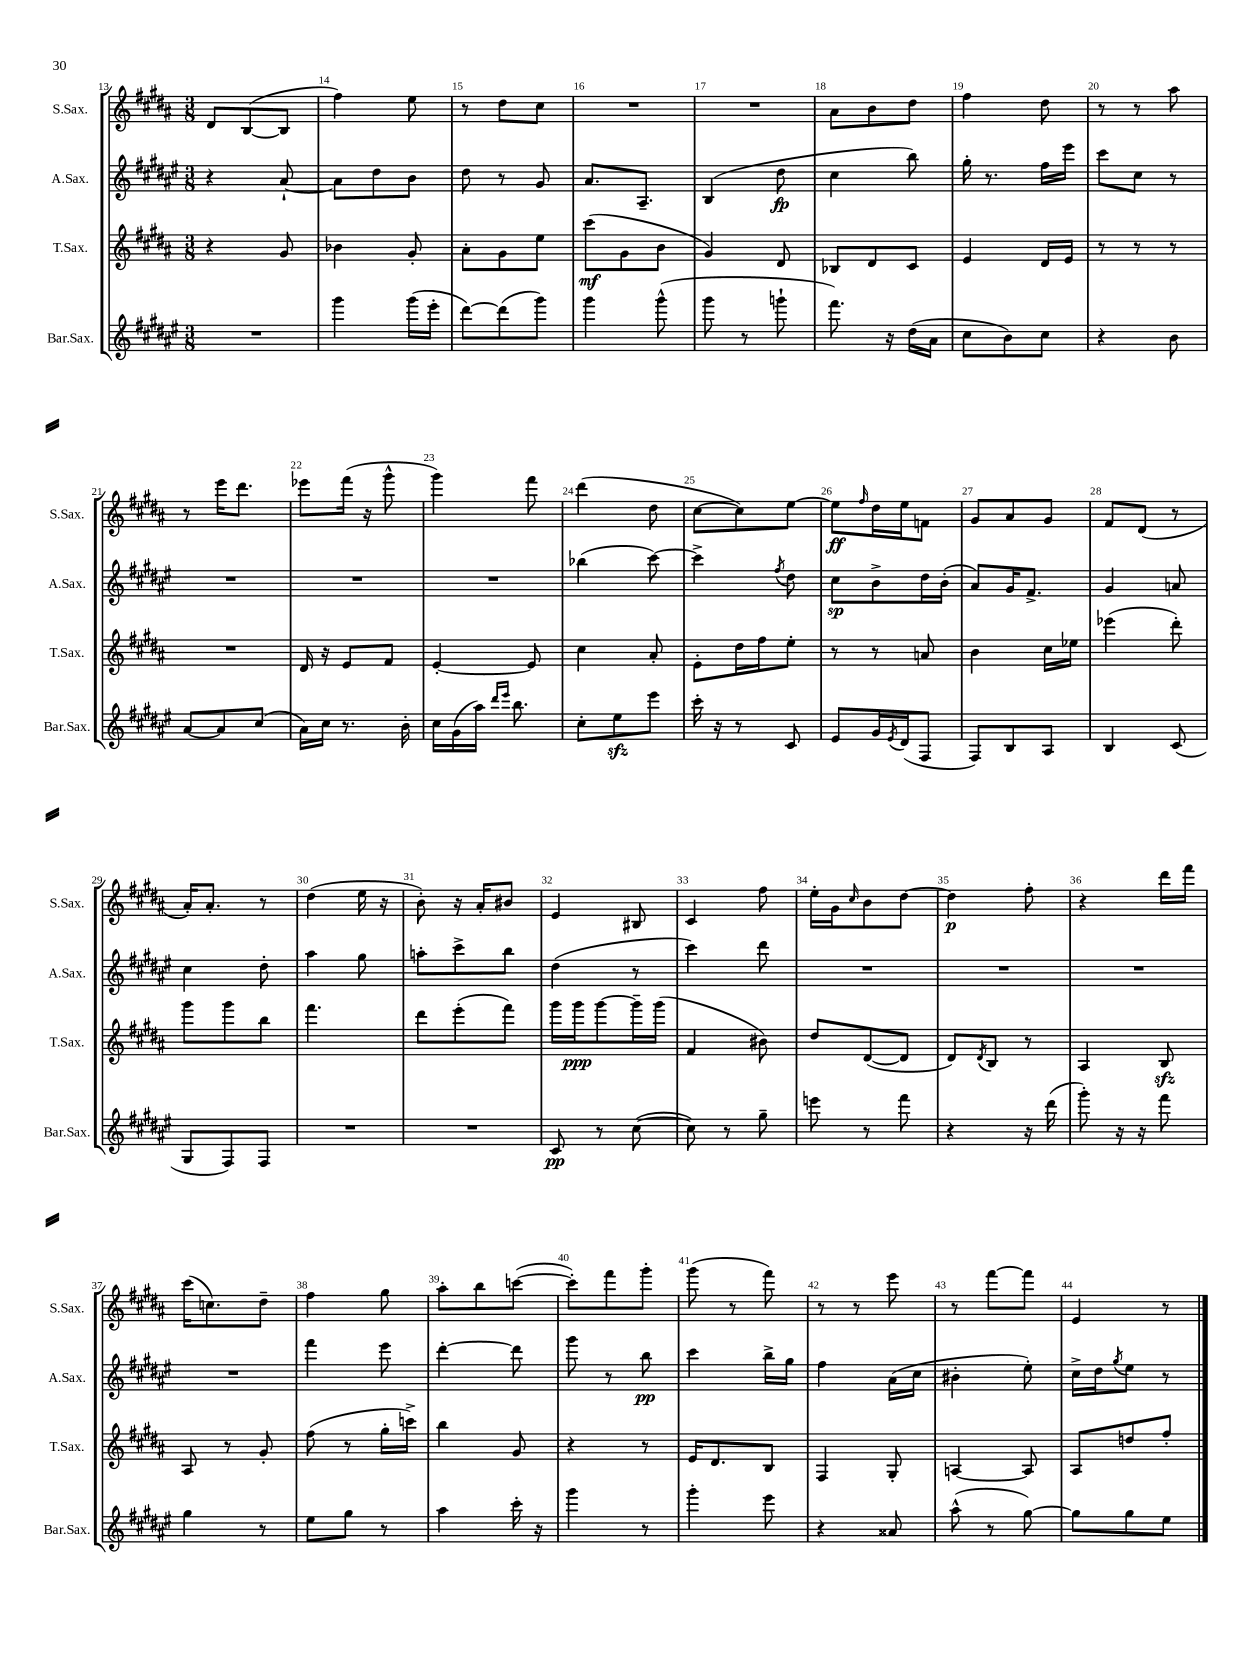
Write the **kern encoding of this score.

**kern	**kern	**kern	**kern
*staff4	*staff3	*staff2	*staff1
*clefG2	*clefG2	*clefG2	*clefG2
*k[f#c#g#d#a#e#]	*k[f#c#g#d#a#]	*k[f#c#g#d#a#e#]	*k[f#c#g#d#a#]
*M3/8	*M3/8	*M3/8	*M3/8
4.r	4r	4r	8d#
.	.	.	([8B
.	8g#	[8a#`	8B]
=	=	=	=
4ggg#	4b-	8a#]	4ff#)
.	.	8dd#	.
(16ggg#	8g#'	8b	8ee
16eee#'	.	.	.
=	=	=	=
[8ddd#)	8a#'	8dd#	8r
(8ddd#]	8g#	8r	8dd#
8ggg#)	8ee	8g#	8cc#
=	=	=	=
4ggg#	(8ccc#	8.a#	4.r
.	8g#	.	.
.	.	8.A#~	.
(8ggg#^^	8b	.	.
=	=	=	=
8ggg#	4g#)	(4B	4.r
8r	.	.	.
8ggg`	8d#	8dd#	.
=	=	=	=
8.fff#)	8B-	4cc#	8a#
.	8d#	.	8b
16r	.	.	.
(16dd#	8c#	8bb)	8dd#
16a#	.	.	.
=	=	=	=
8cc#	4e	16gg#'	4ff#
.	.	8.r	.
8b)	.	.	.
8cc#	16d#	16ff#	8dd#
.	16e	16eee#	.
=	=	=	=
4r	8r	8ccc#	8r
.	8r	8cc#	8r
8b	8r	8r	8aa#
=	=	=	=
[8a#	4.r	4.r	8r
8a#]	.	.	16eee
.	.	.	8.ddd#
(8cc#	.	.	.
=	=	=	=
16a#)	16d#	4.r	8eee-
16cc#	16r	.	.
8.r	8e	.	(16fff#
.	.	.	16r
.	8f#	.	8ggg#^^
16b'	.	.	.
=	=	=	=
16cc#	[4e'	4.r	4ggg#)
(16g#	.	.	.
16aa#)	.	.	.
16qqddd#	.	.	.
16qqeee#	.	.	.
8.bb	.	.	.
.	8e]	.	8fff#
=	=	=	=
8cc#'	4cc#	(4bb-	(4ddd#
8ee#	.	.	.
8eee#	8a#'	[8ccc#)	8dd#
=	=	=	=
16ccc#'	8e'	4ccc#^]	[8cc#
16r	.	.	.
8r	16dd#	.	8cc#])
.	16ff#	.	.
.	.	8qff#	.
8c#	8ee'	8dd#	[8ee
=	=	=	=
8e#	8r	8cc#	8ee]
.	.	.	16qqff#
16g#	8r	8b^	16dd#
8qe#	.	.	.
(16d#	.	.	16ee
8F#	8a	16dd#	8f
.	.	(16b'	.
=	=	=	=
8F#)	4b	8a#)	8g#
8B	.	16g#	8a#
.	.	8.f#^	.
8A#	16cc#	.	8g#
.	16ee-	.	.
=	=	=	=
4B	(4eee-	4g#	8f#
.	.	.	(8d#
(8c#	8ddd#')	8a	8r
=	=	=	=
8G#	8ggg#	4cc#	16a#')
.	.	.	8.a#'
8F#)	8ggg#	.	.
8F#	8bb	8dd#'	8r
=	=	=	=
4.r	4.fff#	4aa#	(4dd#
.	.	8gg#	16ee
.	.	.	16r
=	=	=	=
4.r	8ddd#	8aa'	8b')
.	(8eee'	8ccc#^	16r
.	.	.	16a#'
.	8fff#)	8bb	8b#
=	=	=	=
8c#	16ggg#	(4dd#	4e
.	16ggg#	.	.
8r	[8ggg#	.	.
([8cc#	16ggg#~]	8r	8B#
.	(16ggg#	.	.
=	=	=	=
8cc#])	4f#	4ccc#)	4c#
8r	.	.	.
8gg#~	8b#)	8ddd#	8ff#
=	=	=	=
8eee	8dd#	4.r	16ee'
.	.	.	16g#
.	.	.	16qqcc#
8r	([8d#	.	8b
8fff#	8d#]	.	[8dd#
=	=	=	=
4r	8d#)	4.r	4dd#]
.	8qd#	.	.
.	8B	.	.
16r	8r	.	8ff#'
(16ddd#	.	.	.
=	=	=	=
8ggg#')	4A#	4.r	4r
16r	.	.	.
16r	.	.	.
8fff#	8B	.	16ddd#
.	.	.	16fff#
=	=	=	=
4gg#	8A#	4.r	(16ccc#
.	.	.	8.cc)
.	8r	.	.
8r	8g#'	.	8dd#~
=	=	=	=
8ee#	(8ff#	4fff#	4ff#
8gg#	8r	.	.
8r	16gg#'	8eee#	8gg#
.	16ccc^)	.	.
=	=	=	=
4aa#	4bb	[4ddd#'	8aa#'
.	.	.	8bb
16ccc#'	8g#	8ddd#]	([8ccc
16r	.	.	.
=	=	=	=
4ggg#	4r	8ggg#	8ccc'])
.	.	8r	8fff#
8r	8r	8bb	8ggg#'
=	=	=	=
4ggg#'	16e	4ccc#	(8ggg#
.	8.d#	.	.
.	.	.	8r
8eee#	8B	16bb^	8fff#)
.	.	16gg#	.
=	=	=	=
4r	4F#	4ff#	8r
.	.	.	8r
8a##	8G#'	(16a#	8eee
.	.	16cc#	.
=	=	=	=
(8aa#^^	[4A	4b#'	8r
8r	.	.	[8fff#
[8gg#)	8A]	8ee#')	8fff#]
=	=	=	=
8gg#]	8A#	16cc#^	4e
.	.	16dd#	.
.	.	8qgg#	.
8gg#	8dd	8ee#	.
8ee#	8ff#'	8r	8r
==	==	==	==
*-	*-	*-	*-
